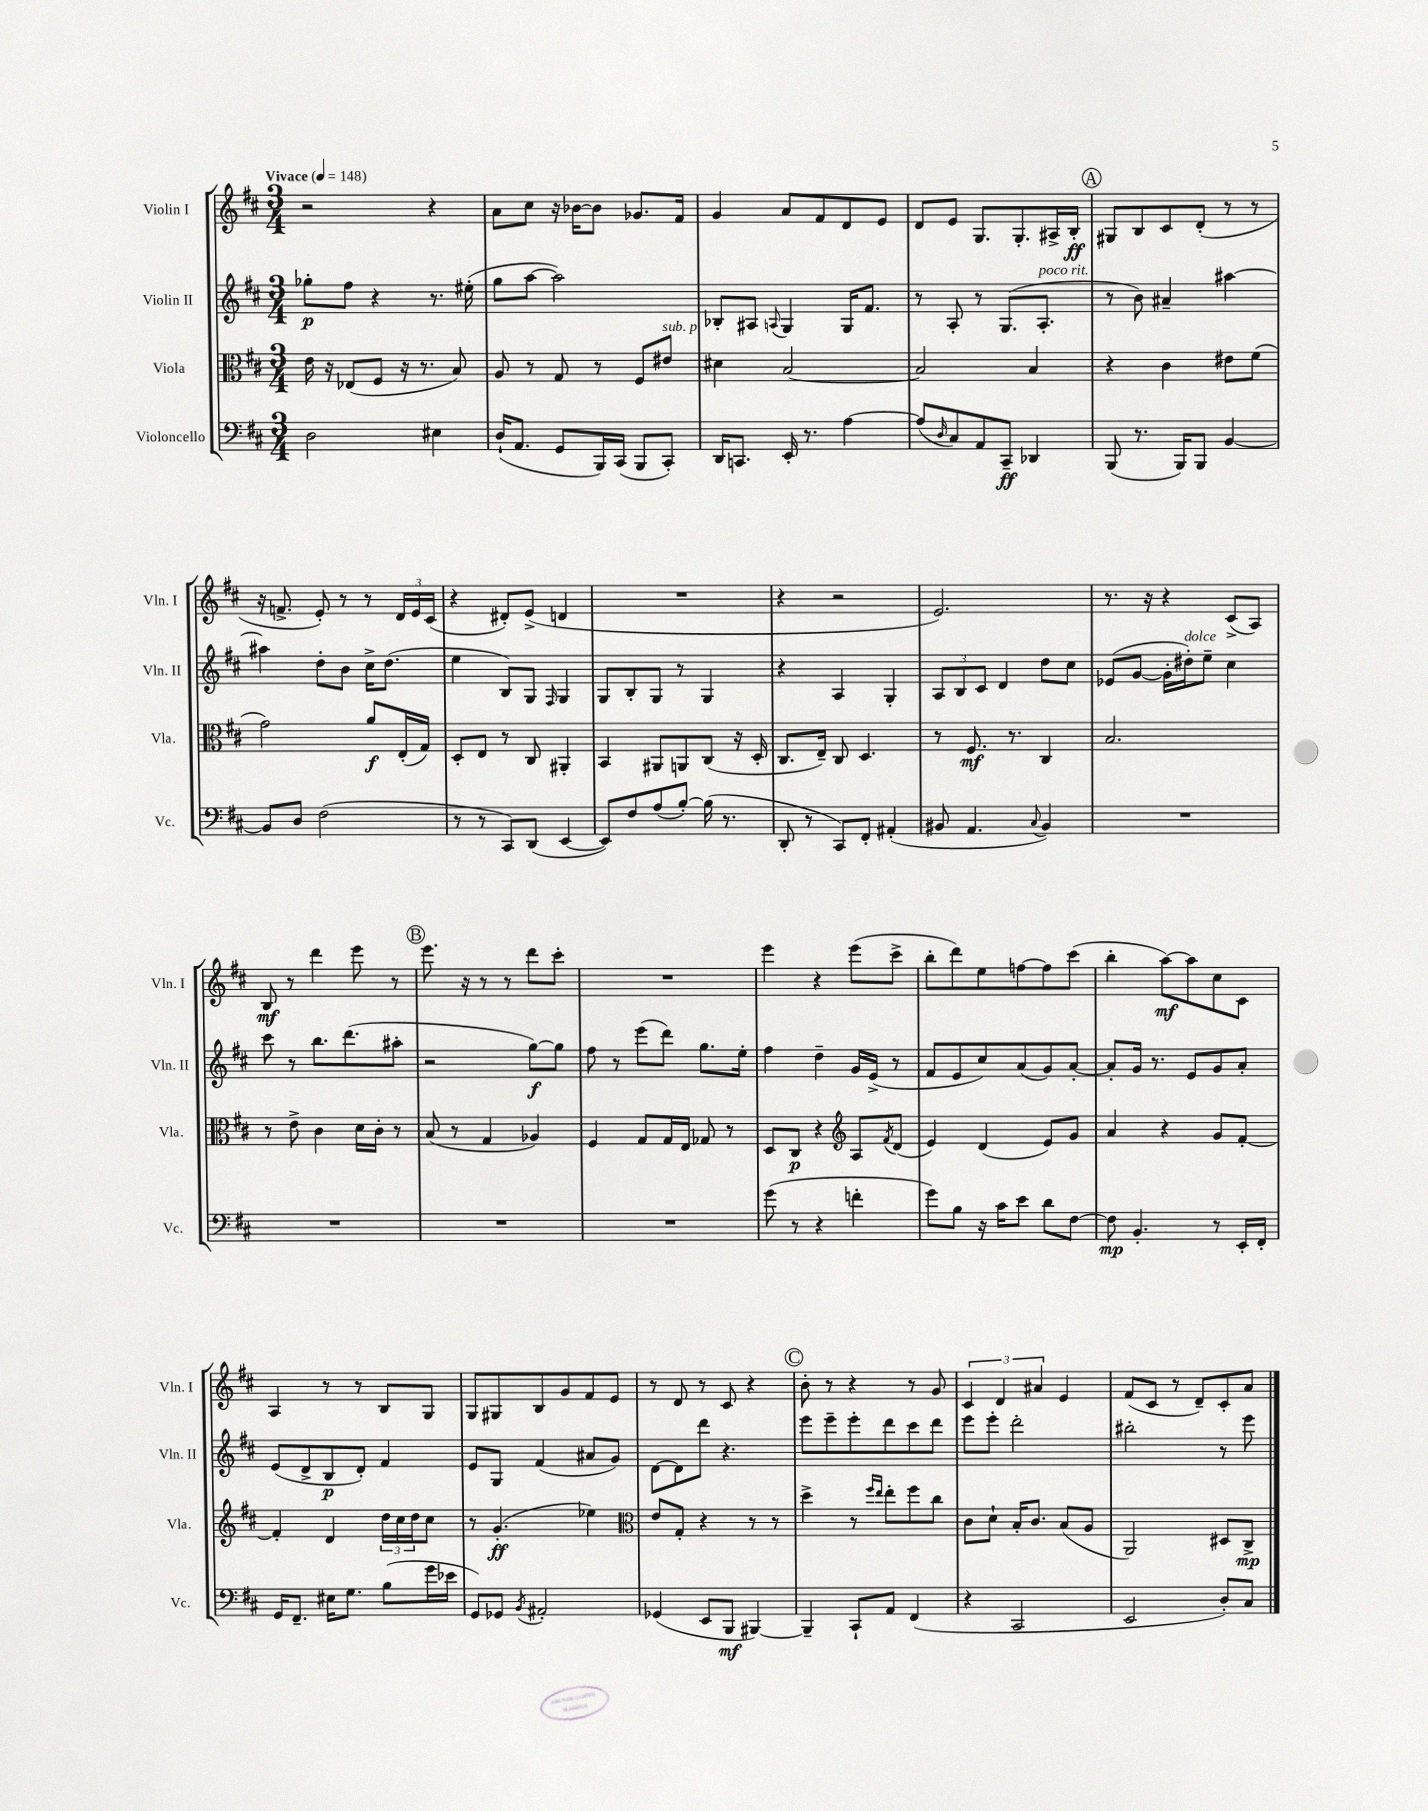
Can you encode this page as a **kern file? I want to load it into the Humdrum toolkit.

**kern	**kern	**kern	**kern
*staff4	*staff3	*staff2	*staff1
*clefF4	*clefC3	*clefG2	*clefG2
*k[f#c#]	*k[f#c#]	*k[f#c#]	*k[f#c#]
*M3/4	*M3/4	*M3/4	*M3/4
*MM148	*MM148	*MM148	*MM148
2D	16e	8gg-'	2r
.	16r	.	.
.	(8E-	8ff#	.
.	8F#	4r	.
.	16r	.	.
.	8.r	.	.
4E#	.	8.r	4r
.	8B)	.	.
.	.	(16ee#'	.
=	=	=	=
(16D`	8A	8gg	8a
8.AA	.	.	.
.	8r	[8aa	8cc#
8GG	8G	2aa])	16r
.	.	.	[16b-
16BBB)	8r	.	8b-]
(16CC#	.	.	.
8BBB	8F#	.	8.g-
8CC#')	8e#	.	.
.	.	.	16f#
=	=	=	=
16DD	4d#	8B-'	4g
8.CC	.	.	.
.	.	8A#	.
.	.	8qqA	.
16EE'	[2B	4G	8a
8.r	.	.	.
.	.	.	8f#
[4A	.	16G	8d
.	.	8.f#	.
.	.	.	8e
=	=	=	=
(8A]	2B]	8r	8d
16qqD	.	.	.
8C#)	.	8A'	8e
8AA	.	8r	8.G
8CC#~	.	(8.G	.
.	.	.	8.G'
4DD-	4B	.	.
.	.	8.A'	.
.	.	.	16A#^
.	.	.	16B'
=	=	=	=
(8BBB	4r	8r	8G#
8.r	.	8b)	8B
.	4c#	4a#~	8c#
16BBB)	.	.	.
8BBB	.	.	(8d'
[4BB	8e#	[4aa#	8r
.	(8f#	.	8r
=	=	=	=
8BB]	2g)	4aa#]	16r
.	.	.	8.f^
8D	.	.	.
(2F#	.	8dd'	8e')
.	.	8b	8r
.	8a	16cc#^	8r
.	.	(8.dd	.
.	(16E'	.	24d
.	.	.	24e
.	16G)	.	.
.	.	.	(24c#
=	=	=	=
8r	8D'	4ee	4r
8r	8E	.	.
8CC#)	8r	8B)	8d#')
(8DD	8C#	8G	(8e^
.	.	16qqF#	.
[4EE	4AA#'	4G	4d
=	=	=	=
8EE])	4BB	8G	2.r
8F#	.	8B'	.
(8A	8AA#	8G	.
[8B')	8AA	8r	.
(16B]	(8C#	4G	.
8.r	.	.	.
.	16r	.	.
.	16D'	.	.
=	=	=	=
8DD'	8.C#	4r	4r
8r	.	.	.
.	16E~)	.	.
8CC#)	8C#	4A	2r
8FF#'	4.D	.	.
(4AA#'	.	4G'	.
=	=	=	=
8BB#	8r	12A	2.e)
.	.	12B	.
4.AA	8.F#	.	.
.	.	12c#	.
.	.	4d	.
.	8.r	.	.
8qqC#	.	.	.
4BB#)	4C#	8dd	.
.	.	8cc#	.
=	=	=	=
2.r	2.B	(8e-	8.r
.	.	[8g	.
.	.	.	16r
.	.	16g']	4r
.	.	16dd#')	.
.	.	8ee~	.
.	.	4cc#	(8c#^
.	.	.	8A)
=	=	=	=
2.r	8r	8ccc#	8B
.	8e^	8r	8r
.	4c#	8.bb	4ddd
.	.	(8.ddd	.
.	16d	.	8eee
.	16c#'	.	.
.	8r	8aa#'	8r
=	=	=	=
2.r	(8B	2r	8.eee
.	8r	.	.
.	.	.	16r
.	4G	.	8r
.	.	.	8r
.	4A-)	[8gg)	8ddd
.	.	8gg]	8ccc#'
=	=	=	=
2.r	4F#	8ff#	2.r
.	.	8r	.
.	8G	(8eee	.
.	16G	8ddd)	.
.	16E	.	.
.	8G-	8.gg	.
.	8r	.	.
.	.	16ee'	.
=	=	=	=
(8g	8D	4ff#	4eee
8r	8C#	.	.
4r	4r	4dd~	4r
*	*clefG2	*	*
4f'	8A	16g	(8eee
.	.	(16e^	.
.	8qf#	.	.
.	(8d	8r	8ccc#^
=	=	=	=
8g)	4e)	8f#	8bb'
8B	.	8e	8ddd)
16r	(4d	8cc#)	8ee
16c#	.	.	.
8e	.	(8a	[8ff
8d	8e)	8g)	8ff]
[8F#	8g	[8a'	(8ccc#
=	=	=	=
8F#]	4a	8a']	4bb'
4.BB'	.	16g	.
.	.	8.r	.
.	4r	.	[8aa)
.	.	8e	8aa]
8r	8g	8g	8cc#
16EE'	[8f#'	8a'	8c#
16FF#'	.	.	.
=	=	=	=
16GG	4f#']	(8e	4A
8.FF#~	.	.	.
.	.	8d^	.
16E#	4d	8B	8r
8.G	.	.	.
.	.	8d')	8r
(8B	24dd	4f#	8B
.	24cc#	.	.
.	24dd	.	.
16g	8cc#	.	8G
16e-	.	.	.
=	=	=	=
8GG)	8r	8e	8G
8GG-	(4.g'	8G	8G#
8qBB	.	.	.
2AA#'	.	(4f#	8B
.	.	.	8g
.	4ee-)	8a#	8f#
.	.	8g)	8e
=	=	=	=
*	*clefC3	*	*
(4GG-	8e	[8d	8r
.	8G'	8d]	8d
8EE	4r	8ddd	8r
8BBB	.	4.r	8c#
[4BBB#)	8r	.	4r
.	8r	.	.
=	=	=	=
4BBB#~]	4dd^	8eee	8b'
.	.	8eee~	8r
8CC#`	8r	8eee'	4r
.	16qqff#	.	.
.	16qqee	.	.
8AA	8ee'	8ddd	.
(4FF#	8ff#	8ccc#	8r
.	8cc#	8ddd	8g
=	=	=	=
4r	8c#	8eee	6c#
.	8d`	8eee'	.
.	.	.	6d
2CC#	16B'	2ddd'	.
.	8.c#	.	.
.	.	.	6a#
.	(8B	.	4e
.	8A	.	.
=	=	=	=
2EE	2AA)	2bb#'	(8f#
.	.	.	8c#
.	.	.	8r
.	.	.	8d~)
8D')	8D#	8r	8c#'
8C#	8C#^	8eee	8a
==	==	==	==
*-	*-	*-	*-
